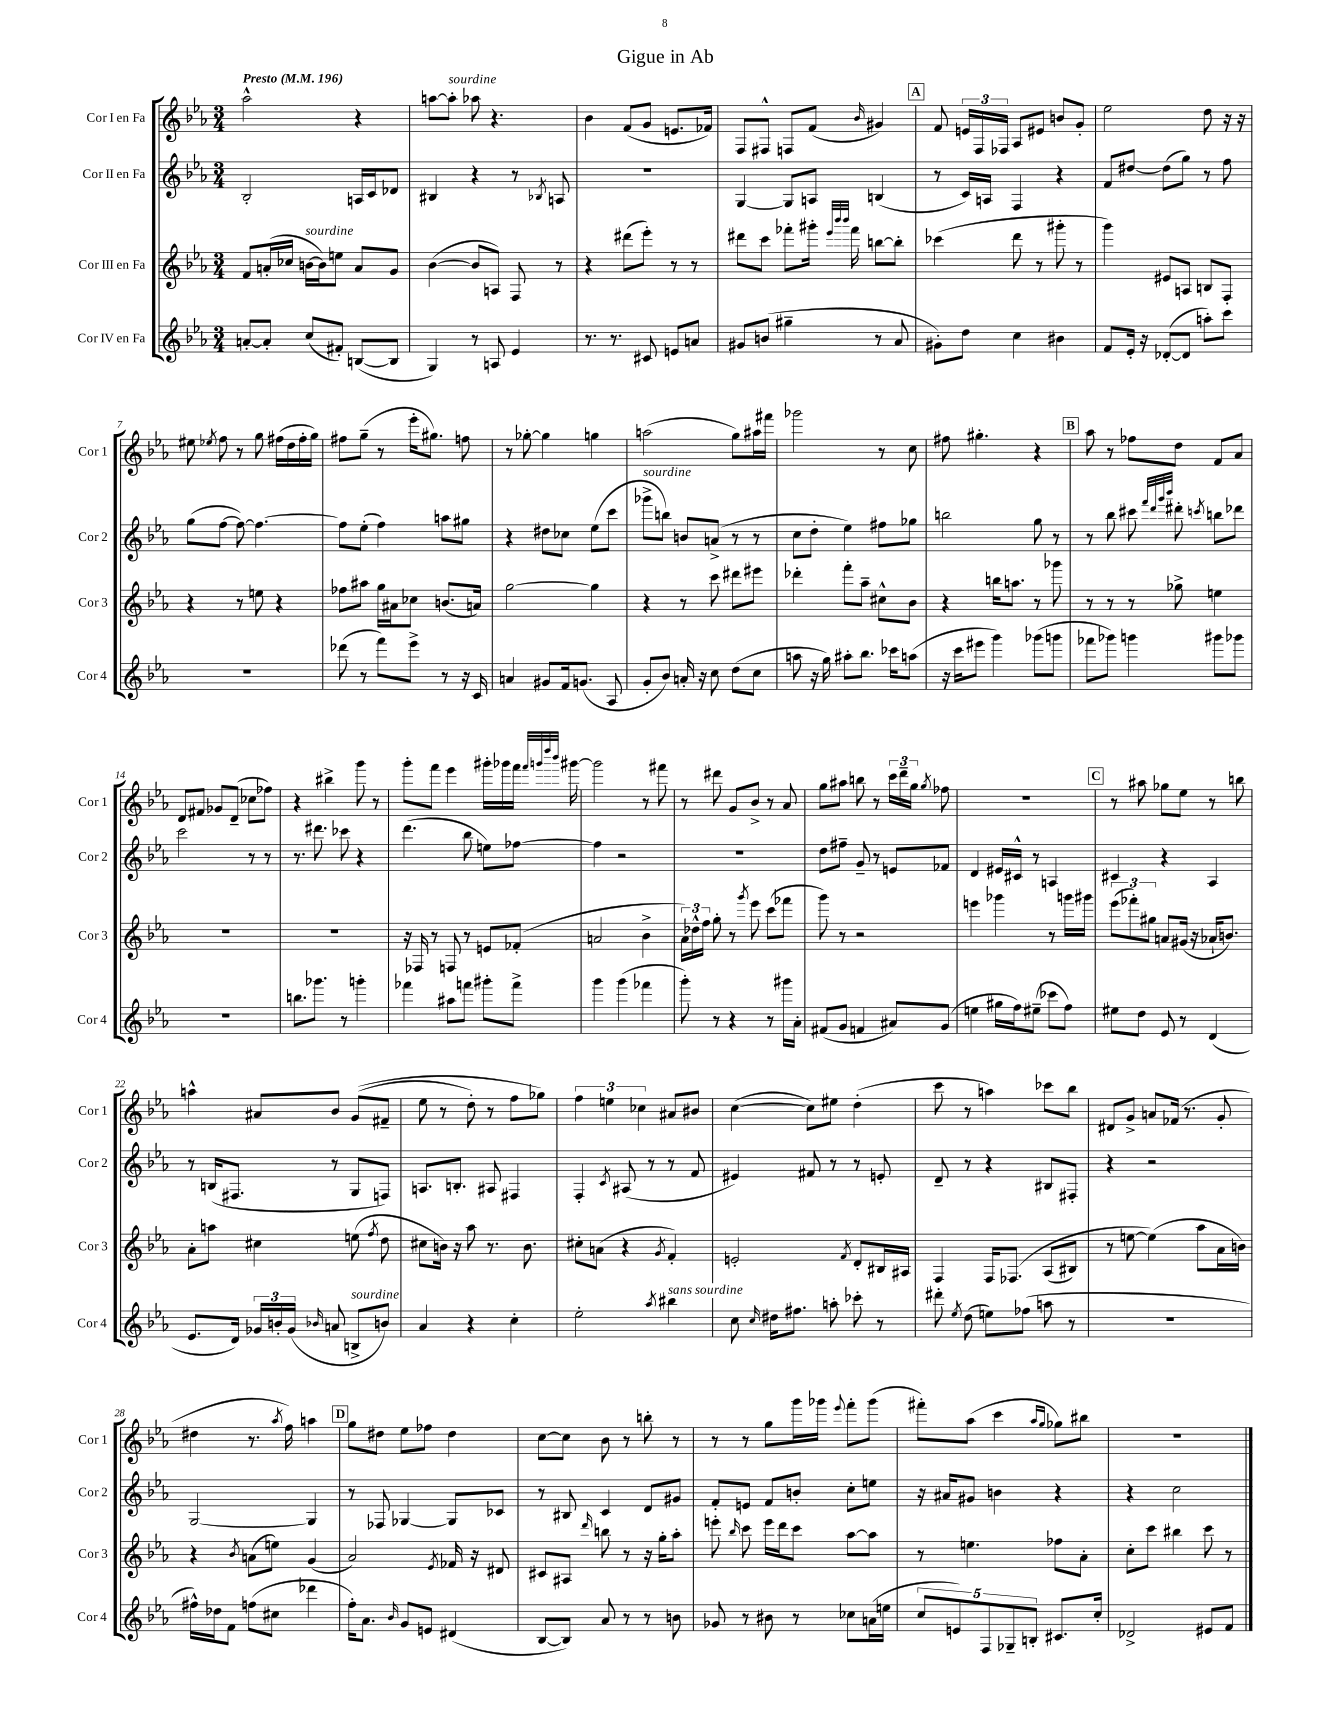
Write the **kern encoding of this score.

**kern	**kern	**kern	**kern
*staff4	*staff3	*staff2	*staff1
*clefG2	*clefG2	*clefG2	*clefG2
*k[b-e-a-]	*k[b-e-a-]	*k[b-e-a-]	*k[b-e-a-]
*M3/4	*M3/4	*M3/4	*M3/4
*MM196	*MM196	*MM196	*MM196
[8a'/L	8f/L	2B-'/	2aa-^^\
8a'/]J	(16a'/L	.	.
.	16cc-/JJ	.	.
(8cc/L	[16b\LL	.	.
.	16b\]J)	.	.
8f#'/J)	8ee\J	.	.
([8B/L	8a/L	16A/LL	4r
.	.	16c/J	.
8B/]J	8g/J	8d-/J	.
=	=	=	=
4G/)	([4b-\	4B#/	[8aa\L
.	.	.	8aa'\]J
8r	8b-/]L	4r	8aa-\
8A/	8A/J)	.	4.r
4e-/	8F/	8r	.
.	.	8qB-/	.
.	8r	8A/	.
=	=	=	=
8.r	4r	2.r	4b-\
8.r	.	.	.
.	(8ddd#\L	.	(8f/L
8c#/	8eee-'\J)	.	8g/J
8e/L	8r	.	8.e/L
8a/J	8r	.	.
.	.	.	16f-/Jk)
=	=	=	=
8g#/L	8ddd#\L	[4G/	8F/L
(8b/J	8ccc\J	.	8F#^^/J
4gg#~\	8fff-'\L	8G/]L	8F/L
.	16ggg#'\Jk	8A/J	(8f/J
.	32qqeee-/LLL	.	.
.	32qqbbb-/	.	.
.	32qqbbb-/JJJ	.	.
.	16fff-\	.	.
.	.	.	16qqb-/
8r	[8bb\L	(4B/	4g#/)
8a-/	8bb'\]J	.	.
=	=	=	=
8g#'\L)	(4ccc-\	8r	8f/
8dd\J	.	16c/LL)	24e/LL
.	.	.	24F/
.	.	16A/JJ	.
.	.	.	24F-/JJ
4cc\	8ddd\	4F/	8A-/L
.	8r	.	8e#/J
4b#\	8ggg#'\	4r	8b/L
.	8r	.	8g'/J
=	=	=	=
8f/L	4ggg\)	8f/L	2ee-\
16e-'/Jk	.	[8dd#/J	.
16r	.	.	.
([8d-'/L	8e#/L	(8dd#\]L	.
8d-/]J	8A/J	8gg\J)	.
8aa'\L)	8B/L	8r	8dd\
8ccc\J	8F'/J	8ff\	16r
.	.	.	16r
=	=	=	=
2.r	4r	(8gg\L	8ee#\
.	.	.	8qee-/
.	.	[8ff\J	8ff\
.	8r	8ff\_)	8r
.	8ee\	4.ff\_	8gg\
.	4r	.	(16ff#\LL
.	.	.	16dd\
.	.	.	16ff#'\
.	.	.	16gg\JJ)
=	=	=	=
(8ddd-\	8ff-\L	8ff\]L	8ff#\L
8r	8aa#\J	(8ee-'\J	(8gg~\J
8fff\L)	16gg\LL	4ff\)	8r
.	16a#\J	.	.
8eee-^\J	8cc-\J	.	16eee-'\LK
.	.	.	8.gg#\J)
8r	(8.b/L	8aa\L	.
16r	.	8gg#\J	8ff\
16c/	16a/Jk)	.	.
=	=	=	=
4a/	[2gg\	4r	8r
.	.	.	[8gg-'\
8g#/L	.	8dd#\L	4gg-\]
16f/k	.	8cc-\J	.
(8.g/J	.	.	.
.	4gg\]	(8ee-\L	4gg\
8A-/	.	8ccc\J	.
=	=	=	=
8g'/L	4r	8ggg-^\L	(2aa\
8b-/J)	.	8bb\J)	.
16a'/	8r	8b/L	.
16r	.	.	.
8cc\	8ccc\	(8a^/J	.
(8dd\L	8ddd#\L	8r	8gg\L)
8cc\J	8eee#\J	8r	16aa#\L
.	.	.	16fff#\JJ
=	=	=	=
8aa\	4ddd-'\	8cc\L	2ggg-\
16r	.	8dd'\J	.
16gg\)	.	.	.
8aa#'\L	8fff'\L	4ee-\)	.
8.bb-\J	8aa-~\J	.	.
.	8cc#^^\L	8ff#\L	8r
16ccc-\LK	.	.	.
(8aa\J	8b-\J	8gg-\J	8cc\
=	=	=	=
16r	4r	2bb\	8ff#\
16ccc\LK	.	.	.
8eee#\J	.	.	4.gg#'\
4ggg\)	16bb\LK	.	.
.	8.aa\J	.	.
(8ggg-\L	8r	8gg\	4r
8ggg\J	8ggg-\	8r	.
=	=	=	=
8fff-\L	8r	8r	8aa-\
8ggg-\J)	8r	8bb-\	8r
4ggg\	8r	8ccc#\	8ff-\L
.	.	32qqfff/LLL	.
.	.	32qqddd/	.
.	.	32qqggg/	.
.	.	32qqbbb-/JJJ	.
.	8gg-^\	8ddd#'\	8dd\J
.	.	8qccc/	.
8ggg#\L	4ee\	8bb\L	8f/L
8ggg-\J	.	8ddd-\J	8a-/J
=	=	=	=
2.r	2.r	2ccc\	8d/L
.	.	.	8f#/J
.	.	.	8g-/L
.	.	.	(8d~/J
.	.	8r	8cc-\L
.	.	8r	8ff-\J)
=	=	=	=
8.bb\L	2.r	8.r	4r
8.ggg-\J	.	8.ddd#\	.
.	.	.	4bb#^\
8r	.	8ccc-\	.
4ggg'\	.	4r	8ggg\
.	.	.	8r
=	=	=	=
4fff-\	16r	(4.ddd\	8ggg'\L
.	16F-/	.	.
.	8r	.	8fff\J
8aa#\L	8F/	.	4eee-\
8fff\J	8r	8bb-\	.
8ggg#'\L	8e/L	8ee\L)	16ggg#'\LL
.	.	.	16ggg-\
8fff^\J	(8f-'/J	[8ff-\J	16fff\JJ
.	.	.	32qqfff/LLL
.	.	.	32qqggg/
.	.	.	32qqdddd/
.	.	.	32qqbbb-/JJJ
.	.	.	[16ggg#\
=	=	=	=
4ggg\	2a/	4ff-\]	2ggg#\]
(4ggg\	.	2r	.
4fff-\	4b-^\	.	8r
.	.	.	8fff#\
=	=	=	=
8ggg'\)	24a-\LL)	2.r	8r
.	24dd-^^\	.	.
.	24ff\JJ	.	.
8r	8gg'\	.	8ddd#\
4r	8r	.	8g/L
.	8qggg/	.	.
.	8eee-\	.	8b-^/J
8r	(8ccc\L	.	8r
16ggg#\LL	8fff-\J	.	8a-/
16a-'\JJ	.	.	.
=	=	=	=
(8f#/L	8ggg\)	8dd\L	8gg\L
8g/J	8r	8ff#~\J	8aa#\J
4f/	2r	8g~/	8bb\
.	.	8r	8r
8a#/L)	.	8e/L	24ccc\LL
.	.	.	24ddd~\
.	.	.	24gg\JJ
.	.	.	8qgg/
(8g/J	.	8f-/J	8ff-\
=	=	=	=
4ee\	4eee\	4d/	2.r
16gg#\LL	4ggg-\	16e#/LL	.
16ff\J)	.	16c#^^/JJ	.
(8ee#~\J	.	8r	.
8ccc-\L	8r	4A/	.
8ff\J)	16ggg\LL	.	.
.	16ggg#\JJ	.	.
=	=	=	=
8ee#\L	(12eee-\L	4c#/	8r
.	12fff-'\)	.	.
8dd\J	.	.	8aa#\
.	12gg#\J	.	.
8e-/	8a/L	4r	8gg-\L
8r	(16g#/Jk	.	8ee-\J
.	16r	.	.
(4d/	16a-`/LK	4A-/	8r
.	8.b/J)	.	.
.	.	.	8bb\
=	=	=	=
8.e-/L	8a-'\L	8r	4aa^^\
.	8aa\J	(16B/LK	.
16d/Jk)	.	8.F#/J	.
24g-/LL	4cc#\	.	8a#/L
24b'/	.	.	.
(24g-/JJ	.	.	.
16qqb-/	.	.	.
8a/	.	8r	8b-/J
8B^/L	(8ee\	8G/L	&((8g/L
.	8qff/	.	.
8b/J)	8dd\	8F/J)	8f#~/J
=	=	=	=
4a-/	8cc#\L	8.A/L	8ee-\
.	16b\Jk)	.	8r
.	16r	8.B'/J	.
4r	8aa-\	.	8dd'\)
.	8.r	8A#/	8r
4cc'\	.	4F#/	8ff\L
.	8.b\	.	.
.	.	.	8gg-\J&)
=	=	=	=
2ee-'\	8cc#'\L	4F'/	6ff\
.	(8a\J	.	.
.	.	.	6ee\
.	.	8qc/	.
.	4r	(8A#/	.
.	.	.	6cc-\
.	.	8r	.
8qaa-/	8qg/	.	.
4bb#\	4f'/)	8r	8a#/L
.	.	8f/	8b#/J
=	=	=	=
8cc\	2e'/	4e#/)	([4cc\
16qqcc/	.	.	.
16dd#\LK	.	.	.
8.ff#\J	.	.	.
.	.	8f#/	8cc\]L)
8aa'\	.	8r	8ee#\J
.	8qf/	.	.
8ccc-'\	8d'/L	8r	(4dd'\
8r	16B#/L	8e'/	.
.	16A#/JJ	.	.
=	=	=	=
8ddd#'\	4F/	8d~/	8ccc\
8qee-/	.	.	.
(8dd\	.	8r	8r
8ee\L)	16F/LK	4r	4aa\)
.	&(8.F-/J	.	.
(8ff-\J	.	.	.
8aa\	(8A-/L	8B#/L	8ccc-\L
8r	8B#/J)	8F#'/J	8bb-\J
=	=	=	=
2.r	8r	4r	8d#/L
.	[8ee\	.	8g^/J
.	(4ee\]&)	2r	8a/L
.	.	.	(16f-/Jk
.	.	.	8.r
.	8aa-\L	.	.
.	16a-\L	.	8g'/
.	16b\JJ)	.	.
=	=	=	=
16ff#^^\LL)	4r	[2G/	4dd#\
16dd-\J	.	.	.
8f\J	.	.	.
.	8qb-/	.	.
(8ff\L	(8a\L	.	8.r
8cc#\J	8ee\J)	.	.
.	.	.	8qaa-/
.	.	.	16ff\)
4ddd-\	(4g/	4G/]	4aa\
=	=	=	=
16ff'\LK)	2a-/)	8r	8gg\L
8.a-\J	.	.	.
.	.	8F-/	8dd#\J
16qqb-/	.	.	.
8g/L	.	[4G-/	8ee-\L
8e/J	.	.	8ff-\J
.	8qe-/	.	.
(4d#/	16f-/	8G-/]L	4dd#\
.	16r	.	.
.	8d#/	8c-/J	.
=	=	=	=
[8B-/L	8c#/L	8r	[8cc\L
8B-/]J)	8A#/J	8B#/	8cc\]J
.	16qqddd/	.	.
8a-/	8bb\	4c/	8b-\
8r	8r	.	8r
8r	16r	8d/L	8bb'\
.	16gg'\LK	.	.
8b\	8aa-'\J	8g#/J	8r
=	=	=	=
8g-/	8eee'\	8f'/L	8r
.	16qqbb-/	.	.
8r	8ccc\	8e/J	8r
8b#\	16eee\LL	8f/L	8gg\L
.	16ddd\J	.	.
8r	8ccc\J	8b'/J	16ggg\L
.	.	.	16ggg-\JJ
.	.	.	8qqeee-/
8cc-\L	[8aa-\L	8cc'\L	8fff'\L
(16a\L	8aa-\]J	8ee\J	(8ggg-\J
16ee\JJ	.	.	.
=	=	=	=
10cc/L	8r	16r	8fff#'\L)
.	.	16a#/LK	.
10e/)	.	.	.
.	4.ee\	8g#/J	(8aa-\J
10F/	.	.	.
.	.	4b\	4ccc\
10G-~/	.	.	.
10B'/J	.	.	.
.	.	.	16qqaa-/LL
.	.	.	16qqgg/JJ
8.c#/L	8ff-\L	4r	8gg-\L)
.	8a-'\J	.	8bb#\J
16cc'/Jk	.	.	.
=	=	=	=
2d-^/	8cc'\L	4r	2.r
.	8ccc\J	.	.
.	4bb#\	2cc\	.
8e#/L	8ccc\	.	.
8f/J	8r	.	.
==	==	==	==
*-	*-	*-	*-
